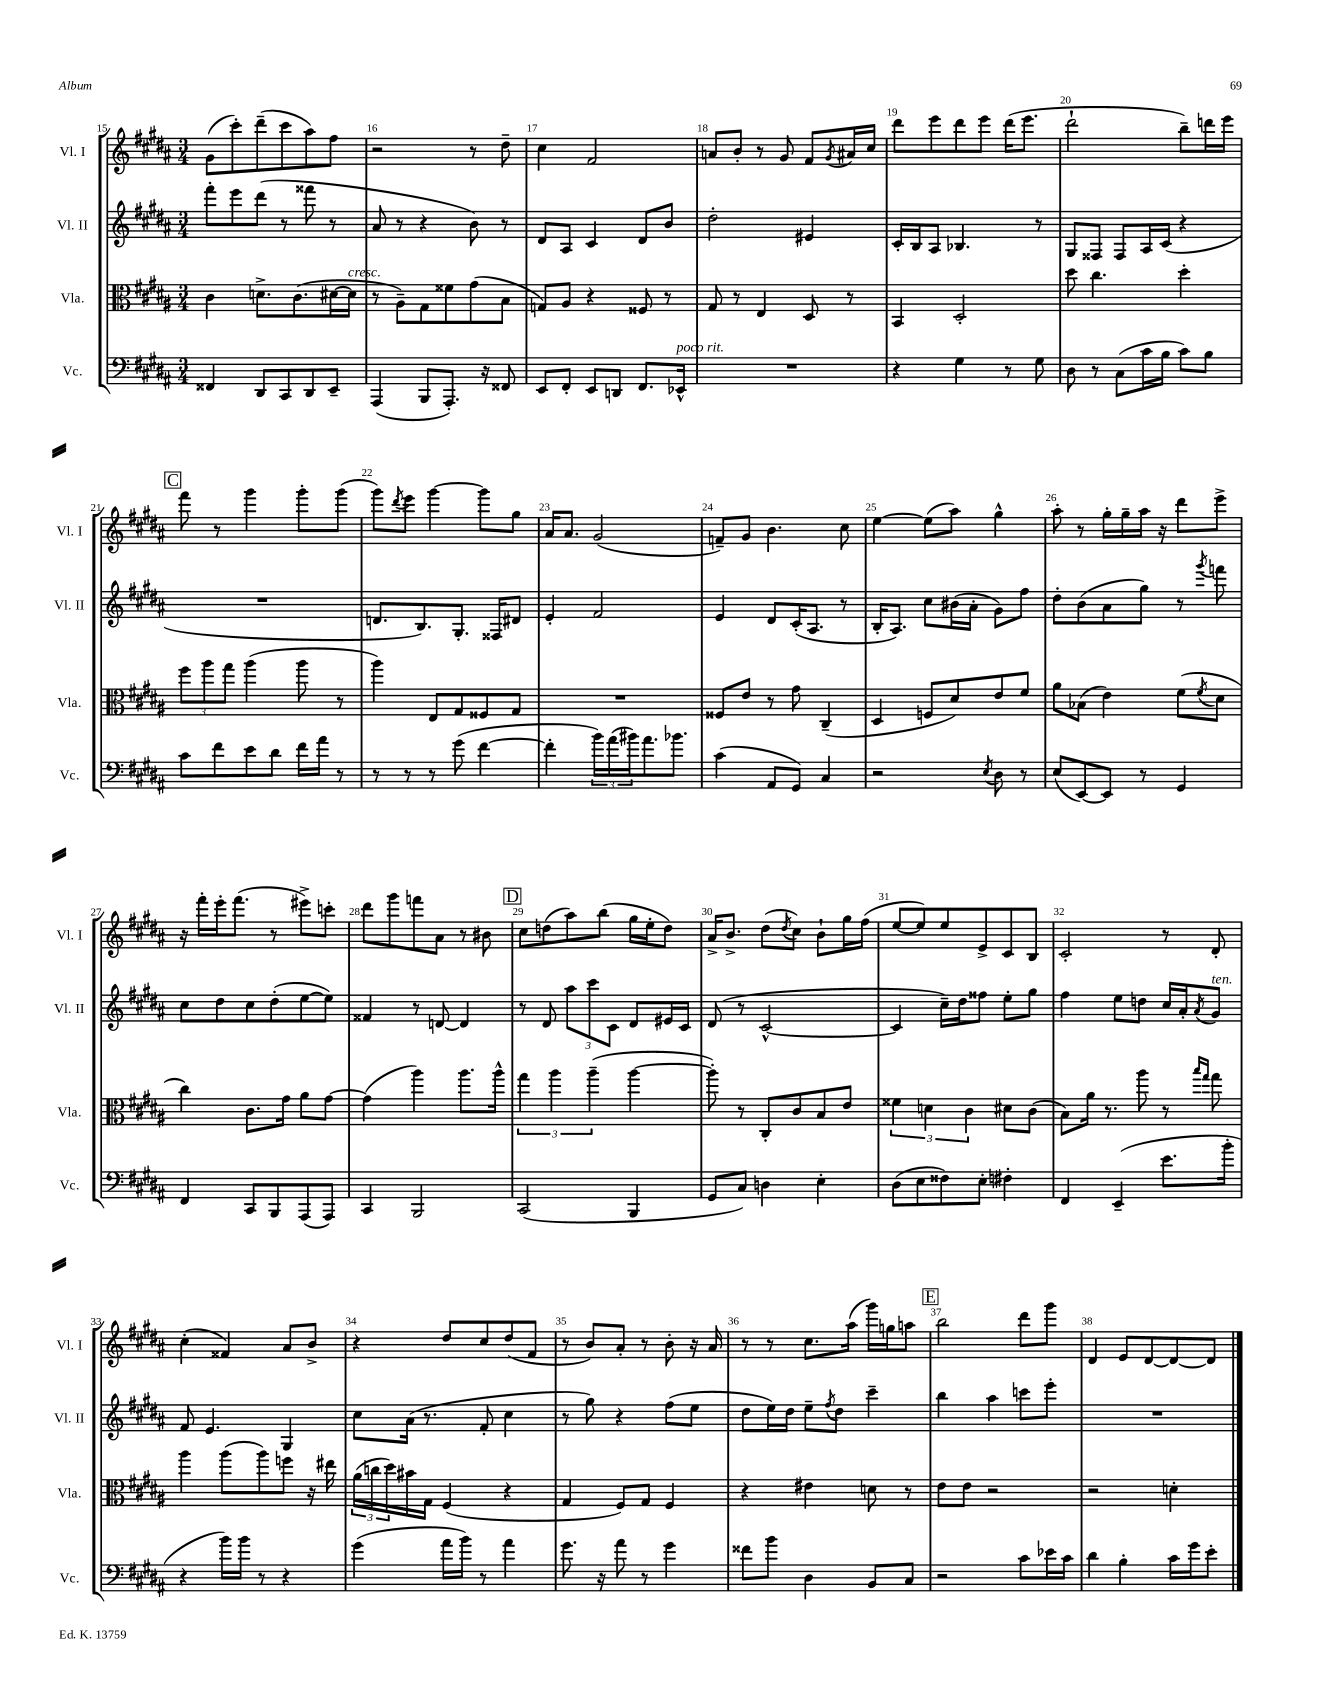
<<
\new StaffGroup <<
\new Staff = "s0" \with { instrumentName = "Vl. I" shortInstrumentName = "Vl. I" } {
    \clef treble \key b \major \numericTimeSignature \time 3/4
    gis'8( cis'''8-.) dis'''8--( cis'''8 ais''8) fis''8 |
    r2 r8 dis''8-- |
    cis''4 fis'2 |
    a'8 b'8-. r8 gis'8 fis'8 \acciaccatura { gis'8 } ais'16 cis''16 |
    dis'''8 e'''8 dis'''8 e'''8 dis'''16( e'''8. |
    dis'''2-! b''8--) d'''16 e'''16 |
    \mark \markup { \box "C" } fis'''8 r8 gis'''4 gis'''8-. gis'''8( |
    gis'''8) \acciaccatura { dis'''8 } e'''8 gis'''4~ gis'''8 gis''8 |
    ais'16 ais'8. gis'2( |
    f'8--) gis'8 b'4. cis''8 |
    e''4~ e''8( ais''8) gis''4-^ |
    ais''8-. r8 gis''16-. gis''16-- ais''16 r16 dis'''8 e'''8-> |
    r16 fis'''16-. e'''16-. fis'''8.( r8 eis'''8->) c'''8-. |
    dis'''8 gis'''8 f'''8 ais'8 r8 bis'8 |
    \mark \markup { \box "D" } cis''8 d''8( ais''8) b''8( gis''16 e''16-. d''8) |
    ais'16-> b'8.-> dis''8( \acciaccatura { dis''8 } cis''8) b'8-! gis''16 fis''16( |
    e''8~ e''8) e''8 e'8-> cis'8 b8 |
    cis'2-. r8 dis'8-. |
    cis''4-.( fisis'4) ais'8 b'8-> |
    r4 dis''8 cis''8 dis''8( fis'8 |
    r8 b'8) ais'8-. r8 b'8-. r16 ais'16 |
    r8 r8 cis''8. ais''16( gis'''16) g''16 a''8 |
    \mark \markup { \box "E" } b''2 dis'''8 gis'''8 |
    dis'4 e'8 dis'8~ dis'8~ dis'8 \bar "|." |
}
\new Staff = "s1" \with { instrumentName = "Vl. II" shortInstrumentName = "Vl. II" } {
    \clef treble \key b \major \numericTimeSignature \time 3/4
    fis'''8-. e'''8 dis'''8( r8 fisis'''8 r8 |
    ais'8 r8 r4 b'8) r8 |
    dis'8 ais8 cis'4 dis'8 b'8 |
    dis''2-. eis'4 |
    cis'16-. b16 ais8 bes4. r8 |
    gis8 fisis8 fisis8 ais16 cis'16( r4 |
    \mark \markup { \box "C" } R2. |
    d'8. b8.) gis8.-. fisis16 dis'8 |
    e'4-. fis'2 |
    e'4 dis'8 cis'16-.( ais8. r8 |
    b16-. ais8.) cis''8 bis'16( ais'16-. gis'8) fis''8 |
    dis''8-. b'8( ais'8 gis''8) r8 \acciaccatura { gis'''8 } f'''8 |
    cis''8 dis''8 cis''8 dis''8-.( e''8~ e''8) |
    fisis'4 r8 d'8~ d'4 |
    \mark \markup { \box "D" } r8 dis'8 \tuplet 3/2 { ais''8 cis'''8 cis'8 } dis'8 eis'16 cis'16 |
    dis'8( r8 cis'2~-^ |
    cis'4 cis''16--) dis''16 fisis''8 e''8-. gis''8 |
    fis''4 e''8 d''8 cis''16 ais'16-. \acciaccatura { ais'8 } gis'8^\markup { \italic "ten." } |
    fis'8 e'4. gis4 |
    cis''8 ais'16( r8. fis'8-. cis''4 |
    r8 gis''8) r4 fis''8( e''8 |
    dis''8 e''16) dis''16 e''8-- \acciaccatura { fis''8 } dis''8 cis'''4-- |
    \mark \markup { \box "E" } b''4 ais''4 c'''8 e'''8-. |
    R2. \bar "|." |
}
\new Staff = "s2" \with { instrumentName = "Vla." shortInstrumentName = "Vla." } {
    \clef alto \key b \major \numericTimeSignature \time 3/4
    cis'4 d'8.-> cis'8.( dis'16~ dis'16^\markup { \italic "cresc." } |
    r8 ais8--) gis8 fisis'8 gis'8( b8 |
    g8) ais8 r4 fisis8 r8 |
    gis8 r8 e4 dis8 r8 |
    b,4 dis2-. |
    dis''8 cis''4. dis''4-. |
    \mark \markup { \box "C" } \tuplet 3/2 { fis''8 ais''8 gis''8 } ais''4( ais''8 r8 |
    ais''4) e8 gis8 fisis8 gis8 |
    R2. |
    fisis8 e'8 r8 gis'8 cis4--( |
    dis4 f8 dis'8) e'8 fis'8 |
    ais'8 bes8( e'4) fis'8( \acciaccatura { fis'8 } dis'8 |
    cis''4) cis'8. gis'16 ais'8 gis'8~ |
    gis'4( ais''4) ais''8. ais''16-^ |
    \mark \markup { \box "D" } \tuplet 3/2 { gis''4 ais''4 ais''4--( } ais''4~ |
    ais''8-.) r8 cis8-. cis'8 b8 e'8 |
    \tuplet 3/2 { fisis'4 d'4 cis'4 } dis'8 cis'8( |
    b8) ais'16 r8. ais''8 r8 \grace { b''16 gis''16 } gis''8 |
    ais''4 ais''8( ais''8) f''8 r16 eis''16 |
    \tuplet 3/2 { ais'16( c''16 dis''16) } bis'16 gis16 fis4( r4 |
    gis4 fis8) gis8 fis4 |
    r4 eis'4 d'8 r8 |
    \mark \markup { \box "E" } e'8 e'8 r2 |
    r2 d'4-. \bar "|." |
}
\new Staff = "s3" \with { instrumentName = "Vc." shortInstrumentName = "Vc." } {
    \clef bass \key b \major \numericTimeSignature \time 3/4
    fisis,4 dis,8 cis,8 dis,8 e,8-- |
    ais,,4( b,,8 ais,,8.-.) r16 fisis,8 |
    e,8 fis,8-. e,8 d,8 fis,8. ees,16-^^\markup { \italic "poco rit." } |
    R2. |
    r4 gis4 r8 gis8 |
    dis8 r8 cis8( cis'16 b16 cis'8) b8 |
    \mark \markup { \box "C" } cis'8 fis'8 e'8 dis'8 fis'16 ais'16 r8 |
    r8 r8 r8 gis'8( fis'4~ |
    fis'4-. \tuplet 3/2 { b'16) ais'16( bis'16) } ais'8. bes'8. |
    cis'4( ais,8 gis,8) cis4 |
    r2 \acciaccatura { e8 } dis8 r8 |
    e8( e,8~) e,8 r8 gis,4 |
    fis,4 cis,8 b,,8 ais,,8( ais,,8) |
    cis,4 b,,2 |
    \mark \markup { \box "D" } cis,2( b,,4 |
    gis,8 cis8) d4 e4-. |
    dis8( e8 fisis8) e8-. fis4-. |
    fis,4 e,4--( e'8. b'16-. |
    r4 b'16) b'16 r8 r4 |
    gis'4( ais'16 b'16) r8 ais'4 |
    gis'8. r16 ais'8 r8 gis'4 |
    fisis'8 b'8 dis4 b,8 cis8 |
    \mark \markup { \box "E" } r2 cis'8 ees'16 cis'16 |
    dis'4 b4-. cis'16 gis'16 e'8-. \bar "|." |
}
>>
>>
\layout { \context { \Score currentBarNumber = #15 \override BarNumber.break-visibility = ##(#f #t #t) barNumberVisibility = #all-bar-numbers-visible } }
